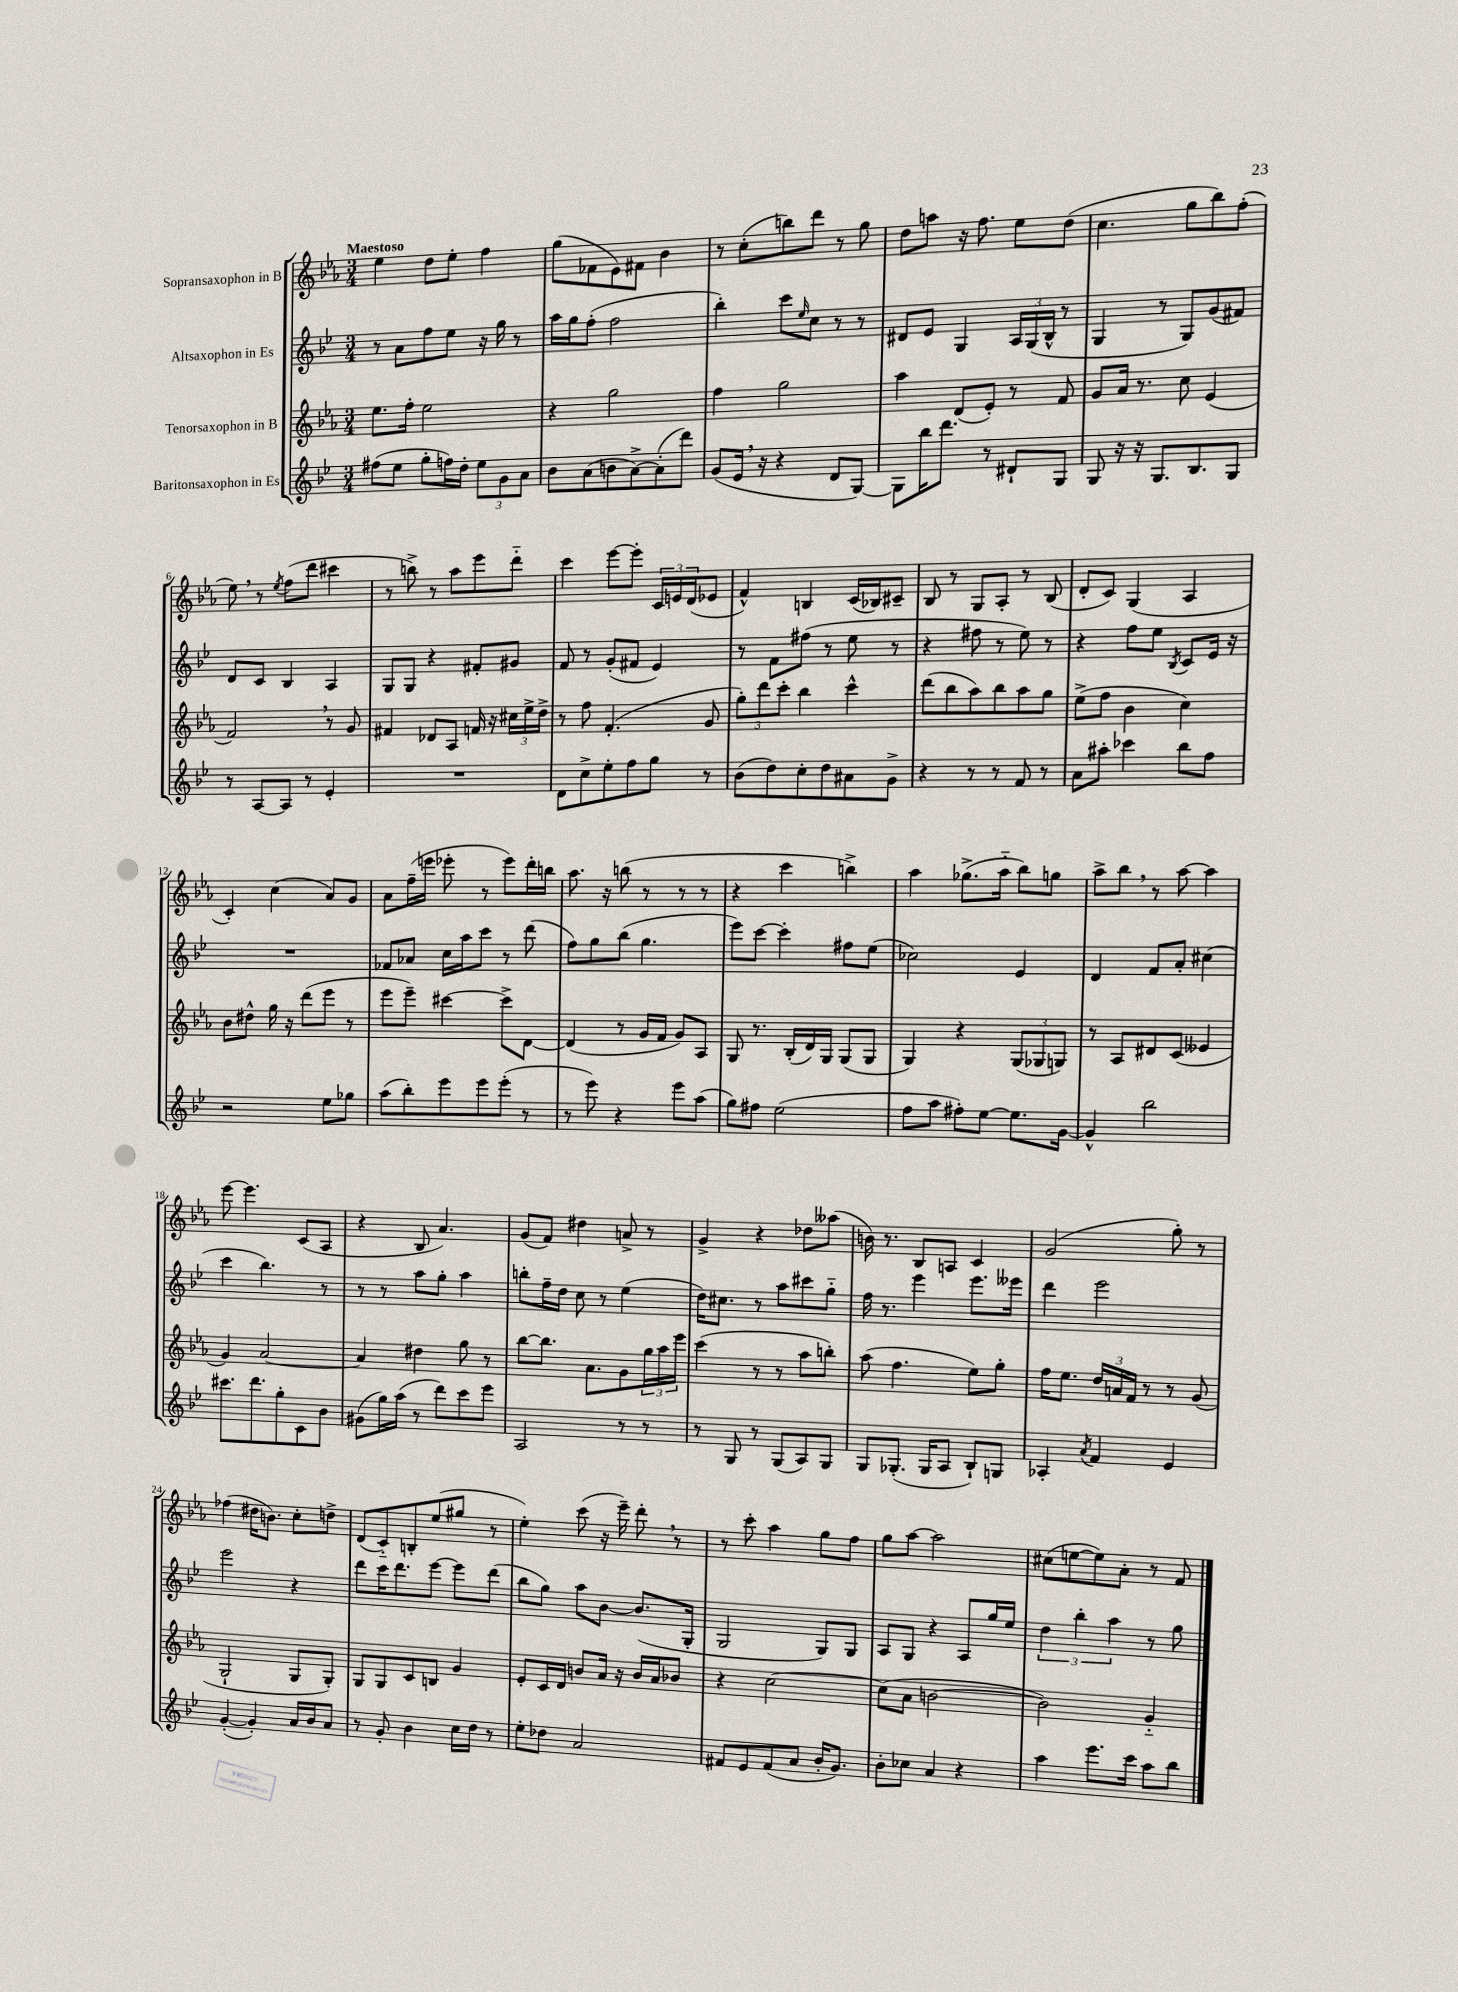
<<
\new StaffGroup <<
\new Staff = "s0" \with { instrumentName = "Sopransaxophon in B" } {
    \clef treble \key ees \major \numericTimeSignature \time 3/4 \tempo "Maestoso"
    ees''4 d''8 ees''8-. f''4 |
    g''8( fes'8 ees'8) fis'8 bes'4 |
    r8 c''8-.( b''8) d'''8 r8 g''8 |
    d''8 a''8 r16 f''8. ees''8 d''8( |
    c''4. g''8 bes''8) f''8-.( |
    ees''8) \breathe r8 \acciaccatura { ees''8 } f''8( d'''8 cis'''4 |
    r8 b''8->) r8 aes''8 ees'''8 d'''8-_ |
    c'''4 ees'''8~ ees'''8-. \tuplet 3/2 { c'16 e'16 d'16( } ees'8 |
    f'4-^) b4 c'16( bes16) cis'8-- |
    bes8 r8 g8 aes8-. r8 bes8( |
    d'8-. c'8) g4( aes4 |
    c'4-.) c''4( aes'8) g'8 |
    aes'8 f''16--( e'''16 ees'''8-. r8 ees'''8) d'''16-. b''16 |
    aes''8. r16 b''8( r8 r8 r8 |
    r4 c'''4 b''4->) |
    aes''4 ges''8.->( aes''16-_ bes''8) g''8 |
    aes''8-> bes''8 \breathe r8 aes''8~ aes''4 |
    ees'''8~ ees'''4. c'8( aes8 |
    r4 bes8 aes'4.) |
    g'8( f'8) dis''4 a'8-> r8 |
    g'4-> r4 des''8 aeses''8( |
    b'16) r8. bes8 a8 c'4 |
    g'2( g''8-.) r8 |
    fes''4( dis''16 b'8.) c''8-. d''8-> |
    d'8( c'8-_) b8-. ees''8( gis''8 r8 |
    ees''4-.) c'''8( r16 ees'''16--) d'''8-. \breathe r8 |
    r8 c'''8-. aes''4 g''8 f''8 |
    g''8 aes''8~ aes''2 |
    cis''8( e''8~ e''8) aes'8-. r8 f'8 \bar "|." |
}
\new Staff = "s1" \with { instrumentName = "Altsaxophon in Es" } {
    \clef treble \key bes \major \numericTimeSignature \time 3/4
    r8 a'8 f''8 ees''8 r16 g''16 r8 |
    a''16 g''16 f''8-.( f''2 |
    bes''4-.) c'''8 \grace { ees''16 } c''8 r8 r8 |
    dis'8 ees'8 g4 \tuplet 3/2 { a16 g16( bes16-^ } r8 |
    g4 r8 g8) g'8( fis'8) |
    d'8 c'8 bes4 a4 |
    g8 g8 r4 fis'8-. gis'8 |
    f'8 r8 g'8-.( fis'8 ees'4) |
    r8 f'8 fis''8( r8 ees''8 r8 |
    r4 fis''8 r8 ees''8) r8 |
    r4 f''8 ees''8 \acciaccatura { bes8 } c'8 ees'16 r16 |
    R2. |
    fes'8 aes'8 c''16 a''16 c'''8 r8 d'''8( |
    f''8) g''8 bes''8( g''4. |
    ees'''8) c'''8~ c'''4-. fis''8 ees''8( |
    ces''2) ees'4 |
    d'4 f'8 a'8-. cis''4( |
    c'''4 bes''4.) r8 |
    r8 r8 a''8 g''8-. a''4 |
    b''8-. f''16-- d''16 c''8 r8 ees''4( |
    d''16) cis''8. r8 a''8 cis'''8 g''8-_ |
    f''16 r8. ees'''4 ees'''8. eeses'''16 |
    d'''4 ees'''2 |
    ees'''2 r4 |
    d'''8 c'''16 d'''8. ees'''8~ ees'''8 d'''8( |
    bes''8 g''8) a''8 bes'8~ bes'8.( g16-. |
    g2 g8) g8 |
    a8 g8 r4 a8 g''16 ees''16 |
    \tuplet 3/2 { d''4 bes''4-. a''4 } r8 g''8 \bar "|." |
}
\new Staff = "s2" \with { instrumentName = "Tenorsaxophon in B" } {
    \clef treble \key ees \major \numericTimeSignature \time 3/4
    ees''8. f''16-. ees''2 |
    r4 g''2 |
    f''4 g''2 |
    aes''4 d'8( ees'8-.) r8 f'8 |
    g'8 aes'16 r8. c''8 ees'4( |
    f'2) \breathe r8 g'8 |
    fis'4 des'8 aes8 f'16 r16 \tuplet 3/2 { cis''16 ees''16-> d''16-> } |
    r8 f''8 f'4.-.( g'8 |
    \tuplet 3/2 { g''8-.) d'''8 c'''8-. } bes''4 c'''4-^ |
    d'''8( bes''8 aes''8) bes''8 aes''8 g''8 |
    ees''8->( f''8 bes'4 c''4) |
    bes'8 dis''8-^ g''16 r16 d'''8( ees'''8 r8 |
    ees'''8 ees'''8--) cis'''4~ cis'''8-> d'8~ |
    d'4( r8 g'16 f'16 g'8) aes8 |
    g8 r8. bes16-.( d'16) g16 g8( g8 |
    g4) r4 \tuplet 3/2 { g8( ges8 g8) } |
    r8 aes8 dis'8 c'8( eeses'4 |
    g'4) aes'2~ |
    aes'4 dis''4 g''8 r8 |
    bes''8~ bes''8. aes'8. g'8 \tuplet 3/2 { g''16 aes''16 ees'''16 } |
    c'''4( r8 r8 aes''8 b''8-.) |
    aes''8( f''4. ees''8) g''8-. |
    f''16 ees''8. \tuplet 3/2 { d''16 a'16 f'16 } r8 r8 g'8( |
    g2-! g8 g8-.) |
    g8 g8 c'8 b8 g'4 |
    ees'8-. c'16 d'16 b'8 aes'16 r16 b'16 aes'16 bes'8 |
    r4 c''2~ |
    c''8( aes'8 b'2~ |
    b'2) g'4-_ \bar "|." |
}
\new Staff = "s3" \with { instrumentName = "Baritonsaxophon in Es" } {
    \clef treble \key bes \major \numericTimeSignature \time 3/4
    fis''8( ees''8 g''8-. f''16) d''16-. \tuplet 3/2 { ees''8 g'8 a'8 } |
    bes'8 a'8( b'8 a'8~->) a'8-.( d'''8) |
    g'8( ees'16 \breathe r16 r4 d'8 g8~) |
    g8 bes''16 d'''8. r8 dis'8-! g8 |
    g8 r16 r16 g8. bes8. g8 |
    r8 a8~ a8 r8 ees'4-. |
    R2. |
    d'8 c''8-> ees''8-. f''8 g''8 r8 |
    bes'8( d''8) c''8-. d''8 ais'8 g'8-> |
    r4 r8 r8 f'8 r8 |
    a'8 ais''8-. ces'''4 bes''8 f''8 |
    r2 ees''8 ges''8 |
    a''8( bes''8-.) ees'''8 ees'''8 ees'''8-.( r8 |
    r8 ees'''8) r4 ees'''8 a''8( |
    g''8) fis''8 ees''2( |
    f''8 a''8 fis''8-.) ees''8~ ees''8. g'16~ |
    g'4-^ bes''2 |
    cis'''8. d'''8. g''8-. c'8 bes'8 |
    gis'8( g''16) a''16( r8 d'''8) c'''8 ees'''8 |
    a2 r8 r8 |
    r8 g8 r8 g8( a8) g8 |
    g8 ges8.-.( ges16 a8 bes8-!) g8 |
    aes4-. \acciaccatura { a'8 } f'4 ees'4 |
    g'4~-.( g'4-.) a'16 bes'16 a'8 |
    r8 g'8-. bes'4 c''16 d''16 r8 |
    ees''8-. des''8 a'2 |
    fis'8 ees'8 fis'8( a'8 bes'16-. g'8.) |
    bes'8-. ces''8 a'4 r4 |
    a''4 ees'''8. c'''16 a''8 bes''8 \bar "|." |
}
>>
>>
